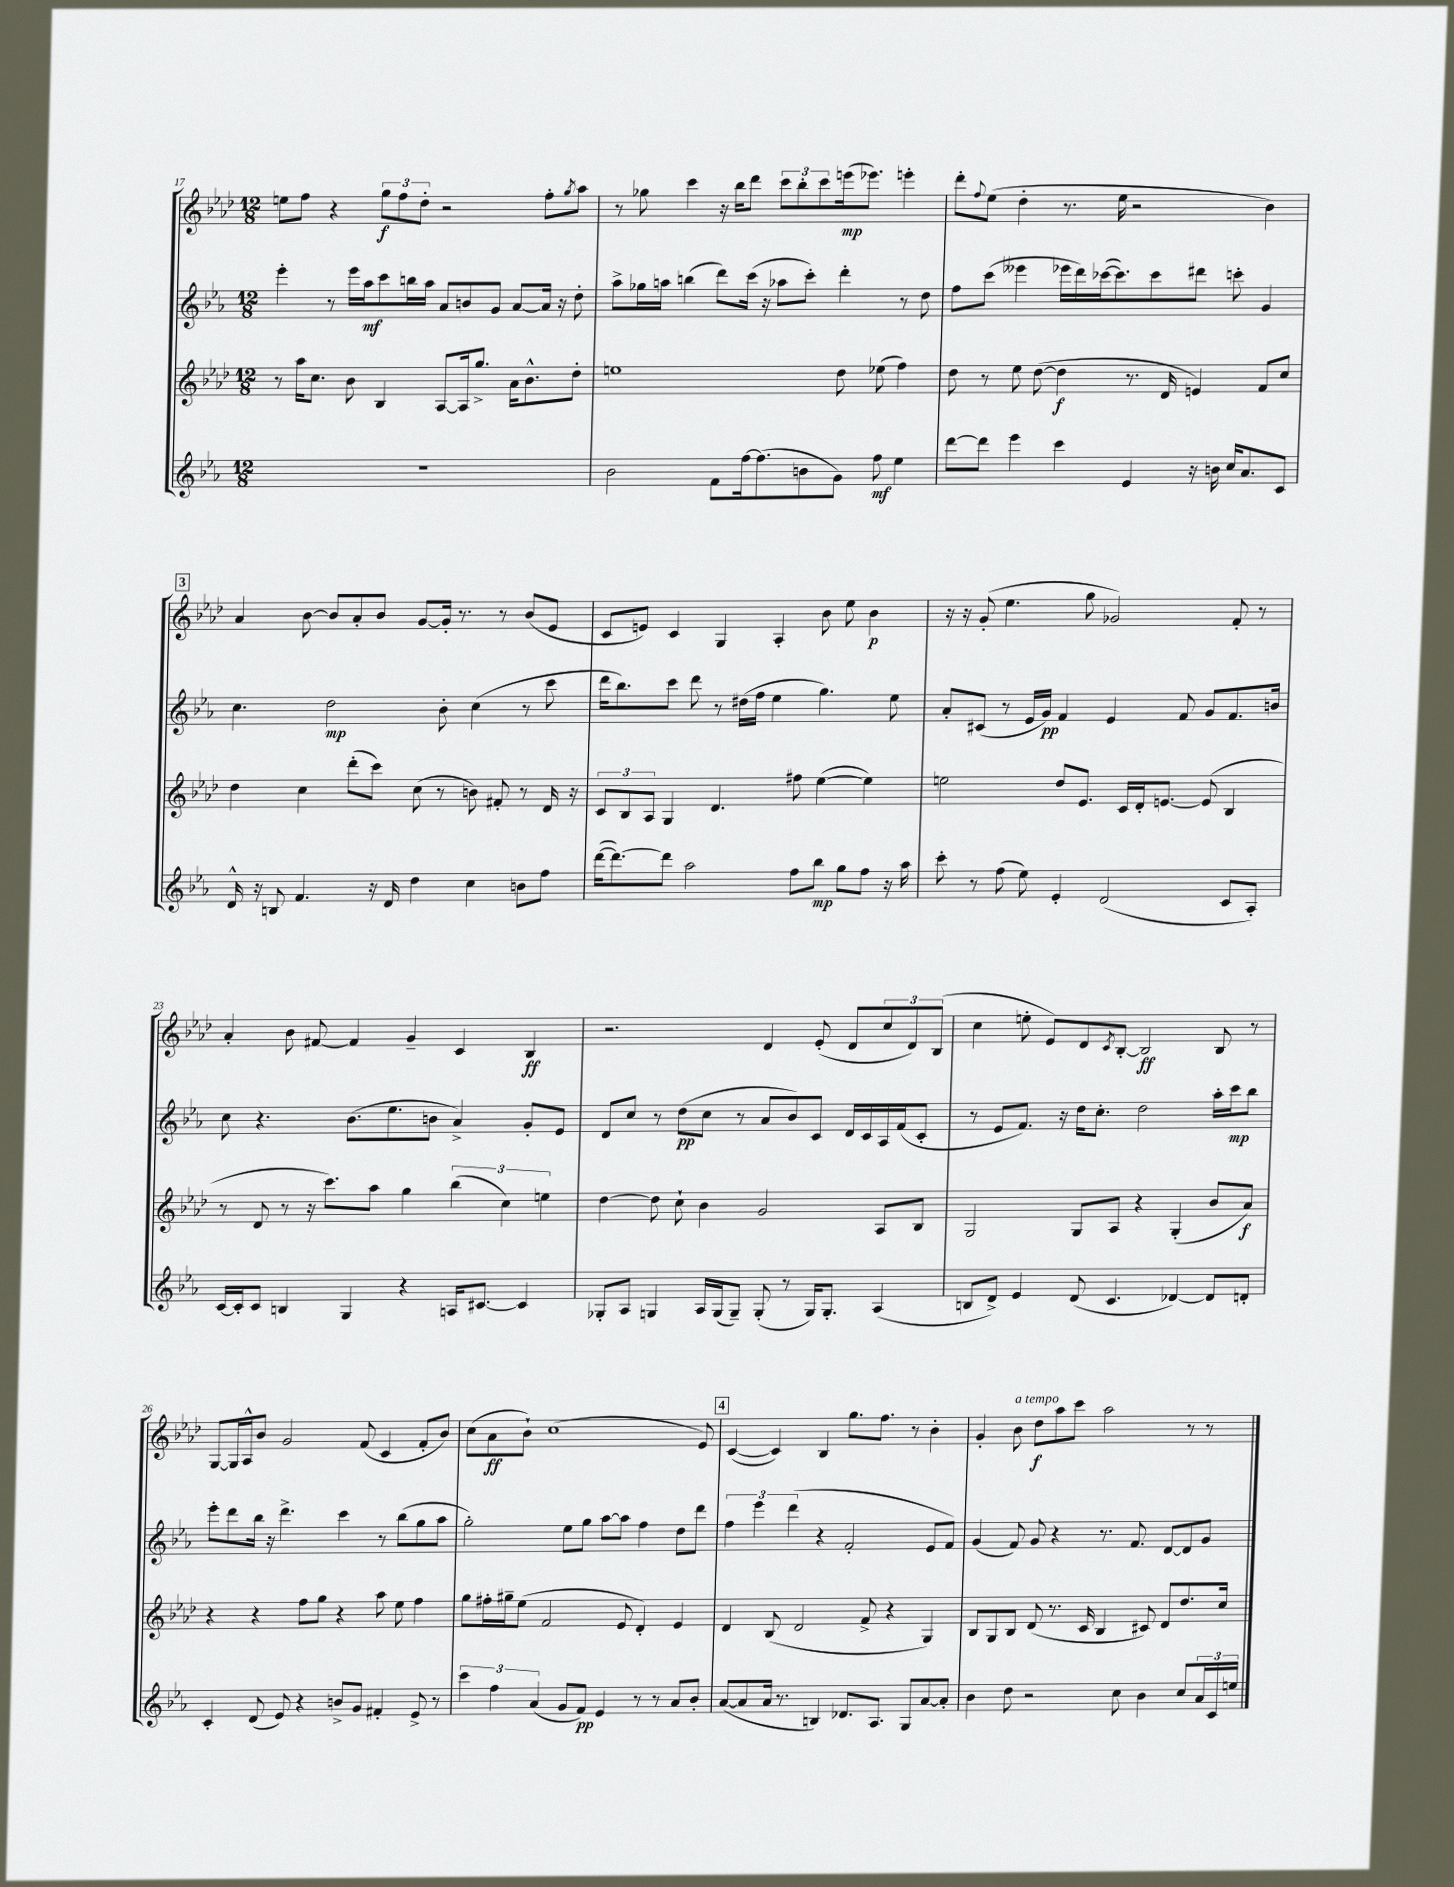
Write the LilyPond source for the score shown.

<<
\new StaffGroup <<
\new Staff = "s0" {
    \clef treble \key aes \major \numericTimeSignature \time 12/8
    e''8 f''8 r4 \tuplet 3/2 { g''8\f f''8 des''8-. } r2 f''8-. \acciaccatura { g''8 } aes''8 |
    r8 ges''8 c'''4 r16 bes''16 des'''8 \tuplet 3/2 { c'''8 bes''8-. c'''8 } e'''16\mp( ees'''8.) e'''4-. |
    des'''8-. \appoggiatura { f''8 } ees''8( des''4-. r8. ees''16 r2 bes'4) |
    \mark \markup { \box "3" } aes'4 bes'8~ bes'8 aes'8-. bes'8 g'8~ g'16-. r8. r8 bes'8( ees'8 |
    c'8 e'8) c'4 g4 aes4-. bes'8 ees''8 bes'4\p |
    r16 r16 g'8-.( ees''4. g''8 ges'2) f'8-. r8 |
    aes'4-. bes'8 fis'8~ fis'4 g'4-- c'4 bes4\ff |
    r2. des'4 ees'8-.( des'8 \tuplet 3/2 { c''8 des'8) bes8( } |
    c''4 e''8-. ees'8) des'8 \acciaccatura { c'8 } bes8~-. bes2\ff bes8 r8 |
    g8~ g16 aes16-^ bes'8 g'2 f'8( c'4 f'8-. bes'8) |
    c''8( aes'8\ff bes'8-!) c''1( ees'8) |
    \mark \markup { \box "4" } c'4~( c'4) bes4 g''8. f''8. r8 bes'4-. |
    g'4-. bes'8^\markup { \italic "a tempo" } des''8\f aes''8 c'''8 aes''2 r8 r8 \bar "|." |
}
\new Staff = "s1" {
    \clef treble \key ees \major \numericTimeSignature \time 12/8
    ees'''4-. r8 ees'''16 aes''16\mf c'''8 b''16 aes''16 aes'8 b'8 g'8 aes'8~ aes'16 r16 d''8-. |
    aes''8-> ges''16 a''16 b''4( d'''8) c'''16( r16 aes''8 c'''8-.) d'''4-. r8 d''8 |
    f''8 c'''8( eeses'''4 ees'''16 d'''16) ces'''16~( ces'''8.) ces'''8 dis'''8 c'''8-. g'4 |
    \mark \markup { \box "3" } c''4. d''2\mp bes'8-. c''4( r8 c'''8 |
    d'''16 bes''8.) c'''8 d'''8 r8 dis''16( f''16 ees''4 g''4.) ees''8 |
    aes'8-. cis'8( r8 ees'16 g'16\pp) f'4 ees'4 f'8 g'8 f'8. b'16 |
    c''8 r4. bes'8.( ees''8. b'8 aes'4->) g'8-. ees'8 |
    d'8 c''8 r8 d''8\pp( c''8 r8 aes'8 bes'8) c'8 d'16 c'16 aes16 f'16( c'8-. |
    r8 ees'8 f'8.) r16 d''16 c''8.-. d''2 aes''16-. c'''16\mp bes''8 |
    ees'''8-. d'''8 bes''16 r16 d'''4.-> c'''4 r8 bes''8( g''8 aes''8 |
    g''2-.) ees''8 g''8 aes''8~ aes''8 f''4 d''8 d'''8 |
    \mark \markup { \box "4" } \tuplet 3/2 { f''4 ees'''4 d'''4( } r4 f'2-. ees'8 f'8) |
    g'4( f'8) g'8 r4 r8. f'8. d'8~ d'8 g'8 \bar "|." |
}
\new Staff = "s2" {
    \clef treble \key aes \major \numericTimeSignature \time 12/8
    r8 aes''16 c''8. bes'8 bes4 aes8~ aes16 g''8.-> aes'16 bes'8.-^ des''8-. |
    e''1 des''8 ees''8( f''4) |
    des''8 r8 ees''8 des''8~( des''4\f r8. des'16 e'4) f'8 c''8 |
    \mark \markup { \box "3" } des''4 c''4 des'''8-.( c'''8) c''8( r8 b'8) fis'8-. r8 des'16 r16 |
    \tuplet 3/2 { c'8 bes8 aes8 } g4 des'4. fis''8 ees''4~( ees''4) |
    e''2 des''8 ees'8. c'16 des'16-. e'8.~ e'8( bes4 |
    r8 des'8 r8 r16 c'''8.) aes''8 g''4 \tuplet 3/2 { bes''4( c''4) e''4 } |
    des''4~ des''8 c''8-! bes'4 g'2 aes8 bes8 |
    g2 g8 aes8 r4 g4-.( bes'8 aes'8\f) |
    r4 r4 f''8 g''8 r4 aes''8 ees''8 f''4 |
    g''8 fis''16-. gis''16-- ees''8( f'2 ees'8 des'4-.) ees'4 |
    \mark \markup { \box "4" } des'4 bes8( des'2 f'8-> r4 g4) |
    bes8 g8 bes8 des'8( r8. c'16 bes4 cis'8) des'8 des''8. c''16 \bar "|." |
}
\new Staff = "s3" {
    \clef treble \key ees \major \numericTimeSignature \time 12/8
    R1. |
    bes'2 f'8 f''16~ f''8.( b'8 g'8) f''8\mf ees''4 |
    d'''8~ d'''8 ees'''4 c'''4 ees'4 r16 b'16 c''16 aes'8. c'8 |
    \mark \markup { \box "3" } d'16-^ r16 b8 f'4. r16 d'16 d''4 c''4 b'8 f''8 |
    d'''16~( d'''8.~) d'''8 aes''2 f''8 bes''8\mp g''8 f''8 r16 aes''16 |
    c'''8-. r8 f''8( ees''8) ees'4-. d'2( c'8 aes8-.) |
    c'16~ c'16-. c'8 b4 g4 r4 a16 cis'8.~ cis'4 |
    ges8-. aes8 g4 aes16 g16( g8--) g8-.( r8 g16) g8.-. aes4( |
    b8 d'8->) ees'4 d'8( c'4. des'4~) des'8 d'8-. |
    c'4-. d'8( ees'8) r4 b'8-> g'8 fis'4-. ees'8-> r8 |
    \tuplet 3/2 { c'''4 f''4 aes'4( } g'8 f'8\pp) ees'4 r8 r8 aes'8 bes'8-. |
    \mark \markup { \box "4" } aes'8~( aes'8 aes'16 r8. b4) des'8. aes8. g8 aes'8~ aes'8-. |
    bes'4 d''8 r2 c''8 bes'4 c''8 \tuplet 3/2 { aes'16 c'16 e''16 } \bar "|." |
}
>>
>>
\layout { \context { \Score currentBarNumber = #17 } }
